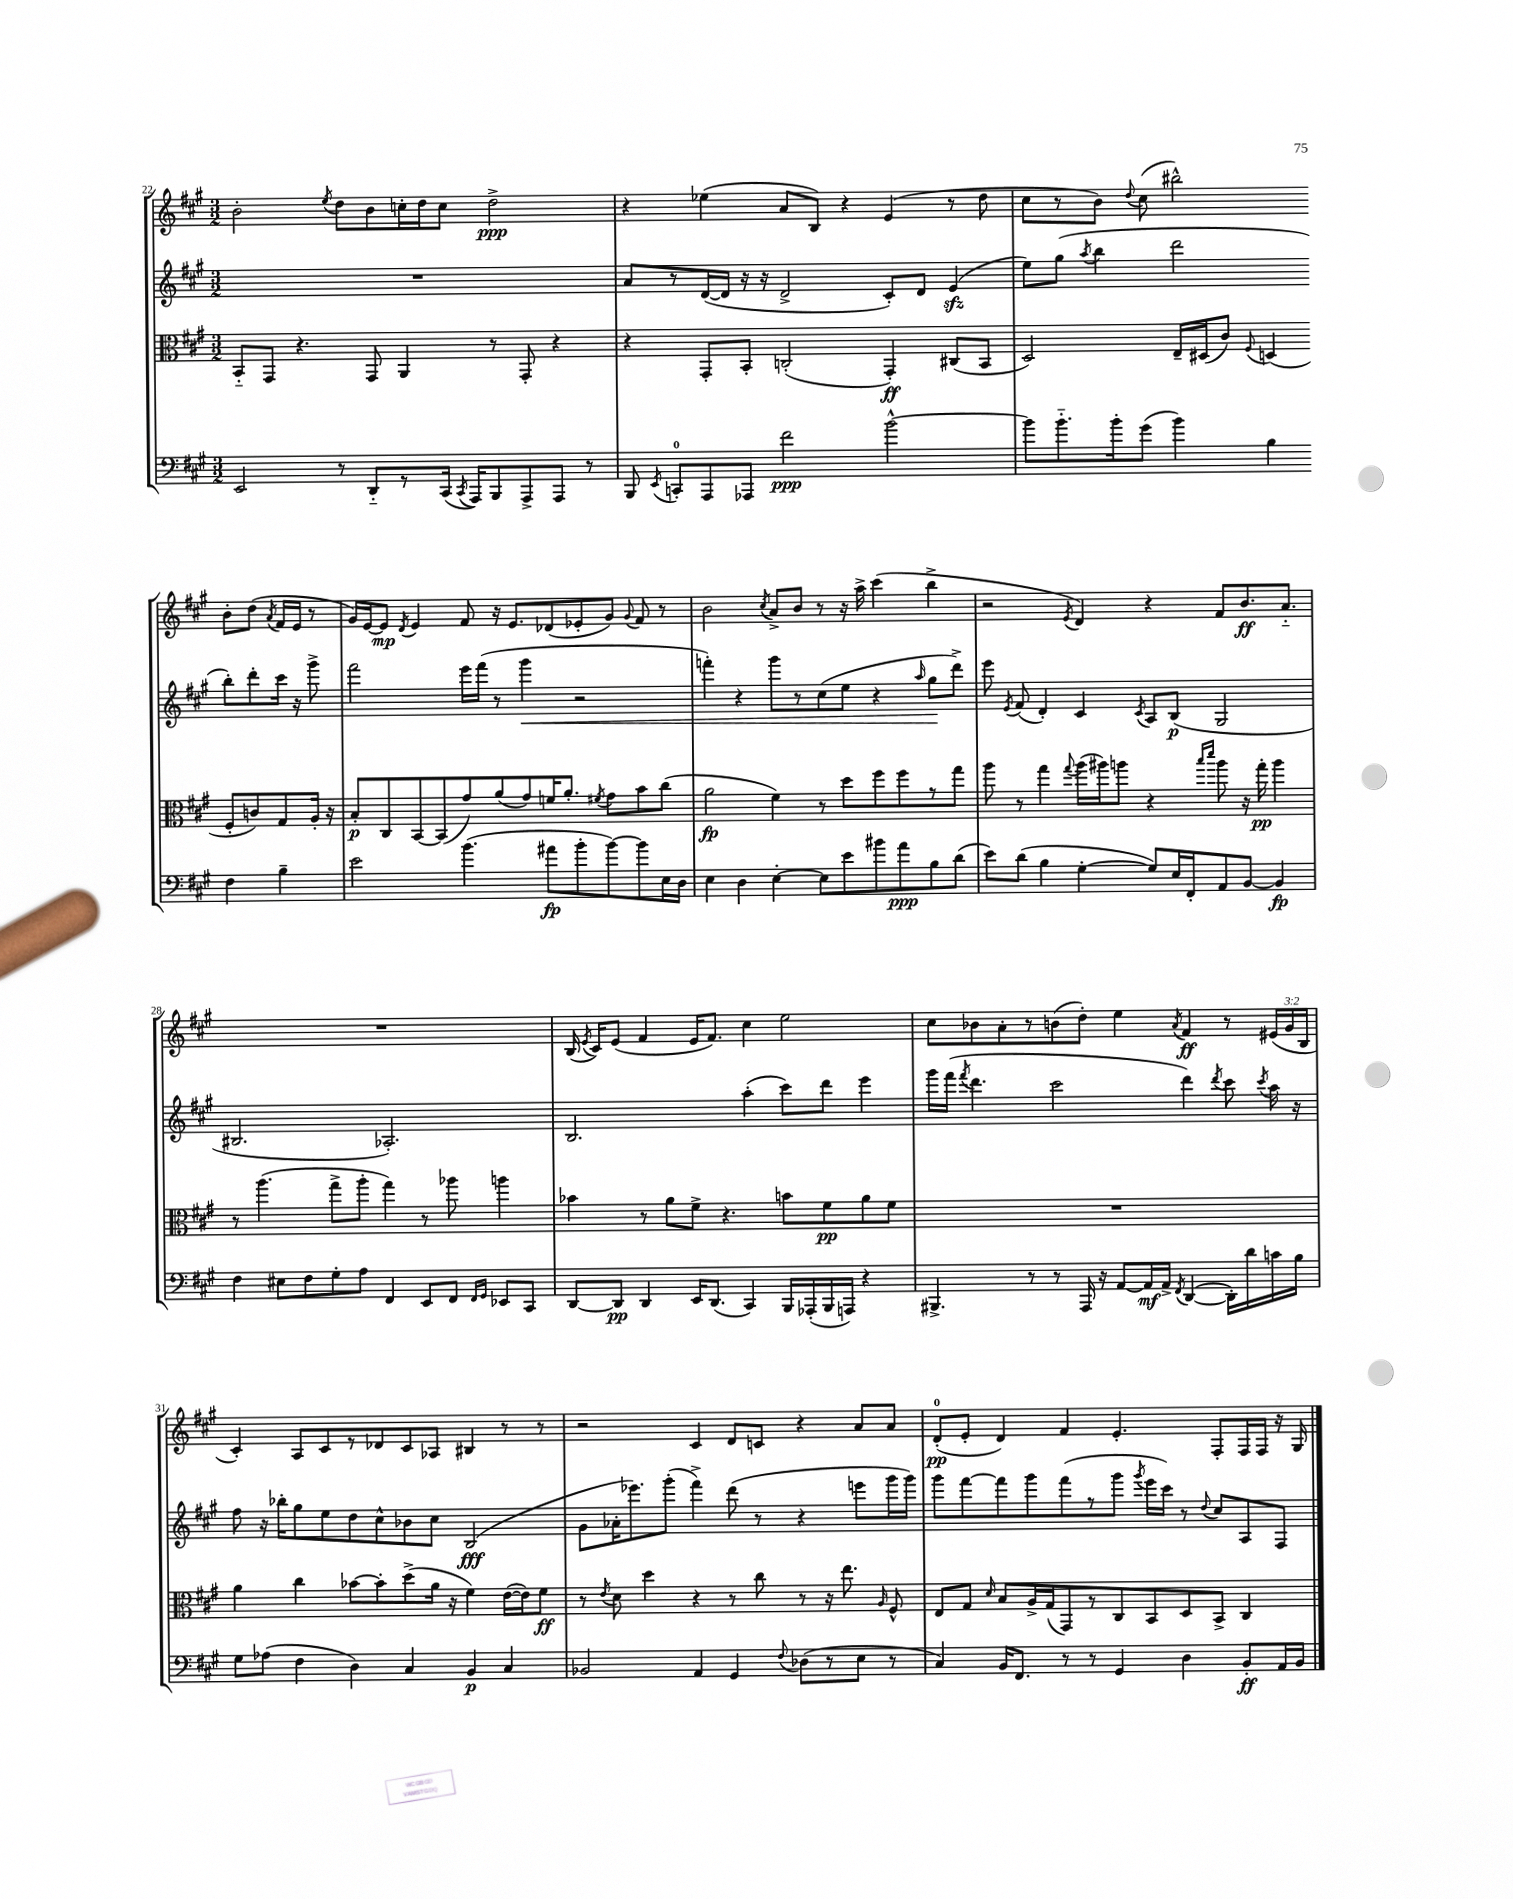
<<
\new StaffGroup <<
\new Staff = "s0" {
    \clef treble \key a \major \numericTimeSignature \time 3/2 \override Staff.TupletNumber.text = #tuplet-number::calc-fraction-text
    \autoBeamOff b'2-. \acciaccatura { e''8 } d''8[ b'8 c''16-. d''16 c''8] d''2->\ppp |
    r4 ees''4( a'8[ b8]) r4 e'4( r8 d''8 |
    cis''8[ r8 b'8]) \appoggiatura { d''8 } cis''8( bis''2-^) b'8[-. d''8]( \acciaccatura { a'8 } fis'16[ e'16] r8 |
    gis'16[) e'16~ e'8]\mp \acciaccatura { d'8 } e'4 fis'8 r16 e'8.[ des'8( ees'8-. gis'8]) \appoggiatura { gis'8 } fis'8 r8 |
    b'2 \acciaccatura { cis''8 } a'8[-> b'8] r8 r16 a''16-> cis'''4( b''4-> |
    r2 \acciaccatura { e'8 } d'4) r4 fis'8[ b'8.\ff a'8.]-_ |
    R1. |
    b16( \acciaccatura { e'8 } cis'16[) e'8]( fis'4 e'16[ fis'8.]) cis''4 e''2 |
    cis''8[ bes'8 a'8-. r8 b'8( d''8]-.) e''4 \acciaccatura { a'8 } fis'4\ff r8 \tuplet 3/2 { eis'16[( gis'16 b16] } |
    cis'4-.) a8[ cis'8 r8 des'8 cis'8 aes8] bis4 r8 r8 |
    r2 cis'4 d'8[ c'8] r4 a'8[ a'8] |
    d'8[-0-.\pp( e'8]-. d'4) fis'4 e'4.-. fis8[-. fis16 fis16] r16 gis16 \bar "|." |
}
\new Staff = "s1" {
    \clef treble \key a \major \numericTimeSignature \time 3/2
    \autoBeamOff R1. |
    a'8[ r8 d'16~( d'16] r16 r16 d'2-> cis'8[-.) d'8] e'4\sfz( |
    e''8[) gis''8]( \acciaccatura { a''8 } b''4 d'''2 b''8[-.) d'''8-. cis'''16] r16 gis'''8-> |
    fis'''2 e'''16[ fis'''16]( r8 gis'''4\< r2 |
    f'''4-.) r4 gis'''8[ r8 cis''8( e''8] r4 \grace { a''16 } gis''8[\! d'''8]->) |
    e'''8 \acciaccatura { e'8 } fis'8( d'4-.) cis'4 \acciaccatura { cis'8 } a8[ b8]\p( gis2 |
    bis2. aes2.-.) |
    b2. a''4-.( cis'''8[) d'''8] e'''4 |
    gis'''16[ fis'''16]( \acciaccatura { fis'''8 } d'''4. cis'''2 d'''4) \acciaccatura { d'''8 } cis'''8 \acciaccatura { cis'''8 } a''16 r16 |
    fis''8 r16 bes''16[-. gis''8 e''8 d''8 cis''8-^ bes'8 cis''8] b2\fff( |
    gis'8[ aes'16-. ees'''8.) gis'''8]-.( fis'''4->) d'''8( r8 r4 e'''8[ gis'''16 gis'''16]) |
    gis'''8[ fis'''8~ fis'''8 gis'''8 fis'''8( r8 gis'''8] \acciaccatura { gis'''8 } e'''16[ cis'''16]) r8 \appoggiatura { d''8 } cis''8[ a8 fis8] \bar "|." |
}
\new Staff = "s2" {
    \clef alto \key a \major \numericTimeSignature \time 3/2
    \autoBeamOff b,8[-_ gis,8] r4. gis,8 a,4 r8 gis,8-. r4 |
    r4 gis,8[-. b,8]-. c2-.( gis,4-.\ff) cis8[( b,8] |
    d2) e16[-- dis16( cis'8]) \appoggiatura { fis8 } d4( fis8[-. c'8) gis8 a16]-. r16 |
    b8[-.\p cis8 b,8~ b,8( gis'8) a'8( gis'8) f'16 a'8.]-. \acciaccatura { fis'8 } gis'8[ b'8 cis''8]( |
    a'2\fp fis'4) r8 d''8[ fis''8 fis''8 r8 gis''8] |
    a''8 r8 gis''4 \appoggiatura { gis''8 } a''16[( ais''16) a''8] r4 \grace { b''16[ d'''16] } a''8 r16 gis''16-.\pp a''4 |
    r8 a''4.( gis''8[-> a''8]-. gis''4) r8 aes''8 a''4 |
    bes'4 r8 a'8[ fis'8]-> r4. b'8[ fis'8\pp a'8 fis'8] |
    R1. |
    a'4 cis''4 bes'8[~ bes'8-. d''8->( a'16] r16 fis'4) e'16[~( e'16) fis'8]\ff |
    r8 \acciaccatura { e'8 } d'8 d''4 r4 r8 cis''8 r8 r16 e''8. \grace { a16 } fis8-^ |
    e8[ gis8] \grace { d'16 } b8[ a16-> gis16( gis,8) r8 cis8 b,8 d8 b,8]-> cis4 \bar "|." |
}
\new Staff = "s3" {
    \clef bass \key a \major \numericTimeSignature \time 3/2
    \autoBeamOff e,2 r8 d,8[-_ r8 cis,16]( \acciaccatura { cis,8 } a,,16[) b,,8 a,,8-> a,,8] r8 |
    b,,8 \acciaccatura { e,8 } c,8[-0-. a,,8 aes,,8] fis'2\ppp b'2~-^ |
    b'8[ b'8.-_ b'16-. gis'8]( b'4) b4 fis4 b4-- |
    e'2 b'4.( ais'8[\fp b'8-. b'8~) b'8 e16 d16] |
    e4 d4 e4~-. e8[ e'8 bis'8 a'8\ppp b8 d'8]( |
    e'8[) d'8]( b4 gis4~-. gis8[) e16 fis,16-. a,8 b,8]~ b,4\fp |
    fis4 eis8[ fis8 gis8-. a8] fis,4 e,8[ fis,8] \grace { fis,16[ gis,16] } ees,8[ cis,8] |
    d,8[~ d,8]\pp d,4 e,16[ d,8.]( cis,4) b,,16[ aes,,16-.( b,,16 a,,16]) r4 |
    bis,,4.-> r8 r8 a,,16 r16 a,8[~ a,16\mf a,16]-> \acciaccatura { fis,8 } d,4~( d,16[-.) d'16 c'16 b16] |
    gis8[ aes8]( fis4 d4) cis4 b,4\p cis4 |
    bes,2 a,4 gis,4 \appoggiatura { fis8 } des8[( r8 e8] r8 |
    cis4) b,16[ fis,8.] r8 r8 gis,4 d4 b,8[-.\ff a,16 b,16] \bar "|." |
}
>>
>>
\layout { \context { \Score currentBarNumber = #22 } }
